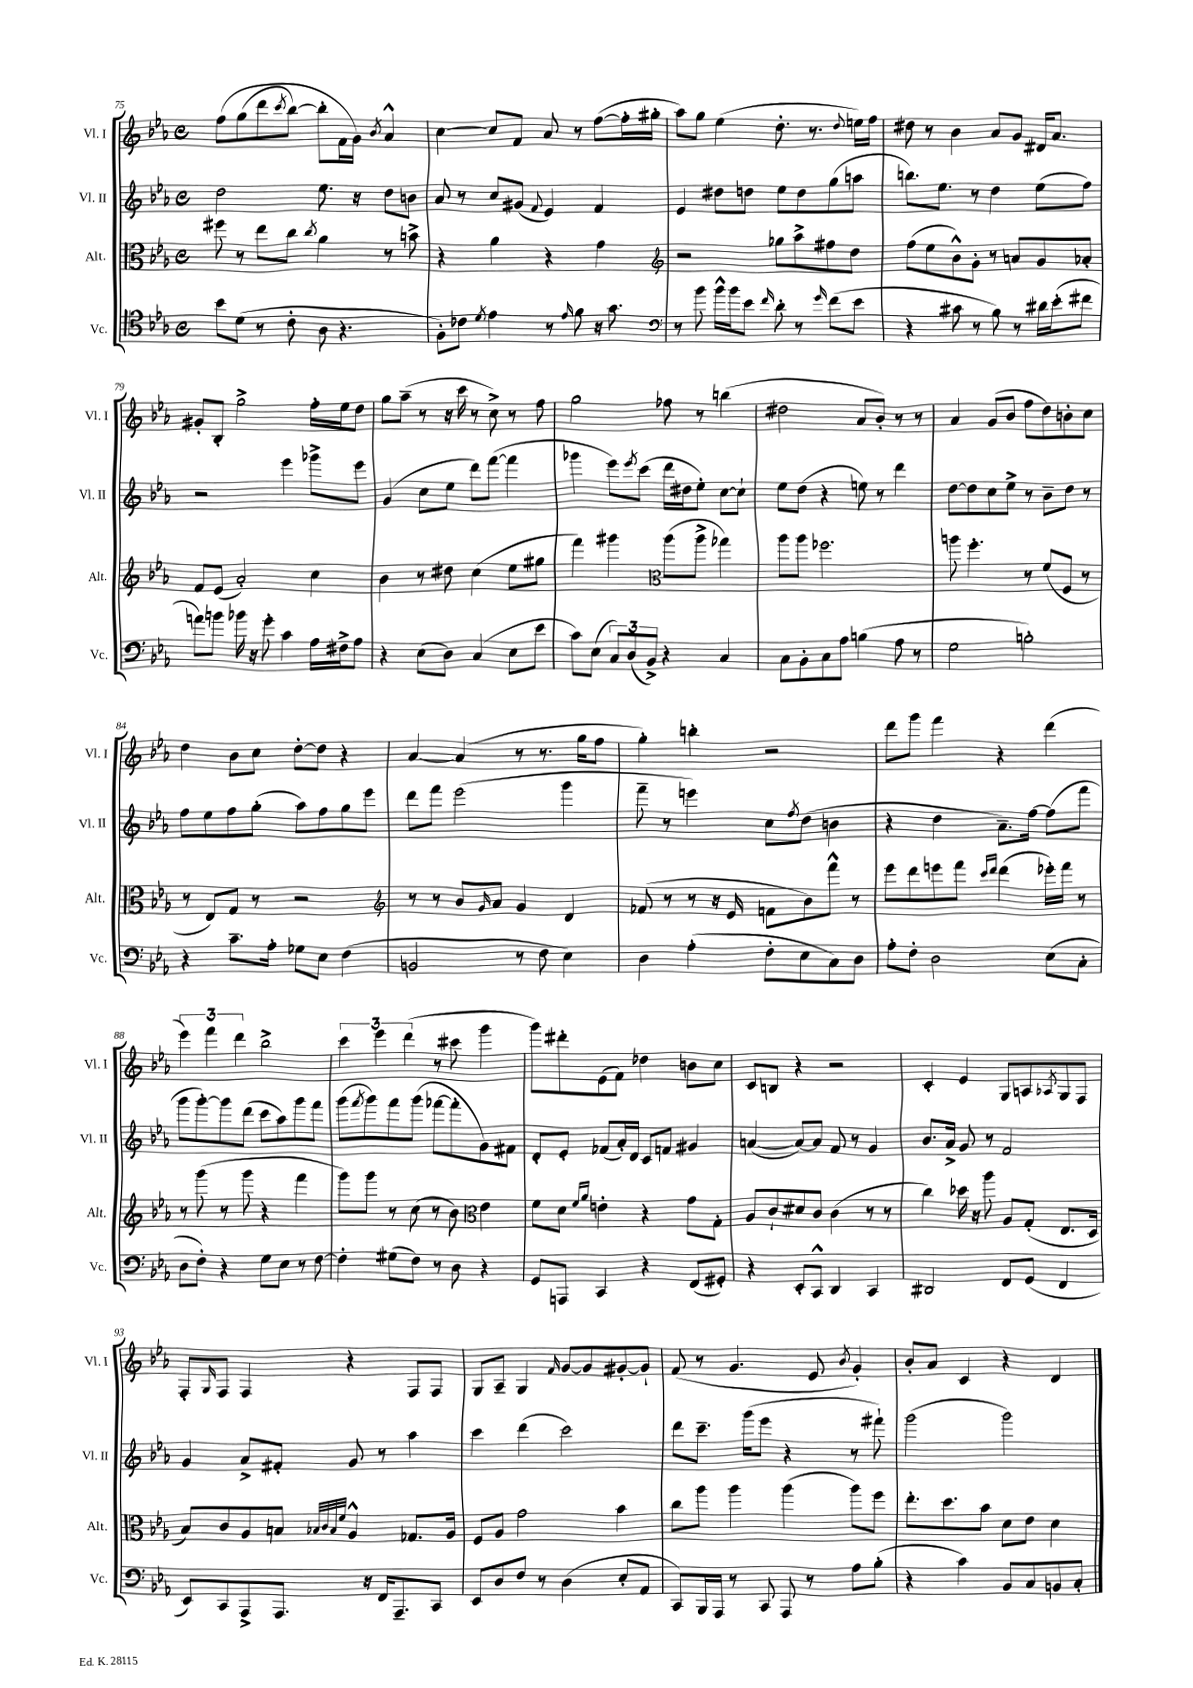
<<
\new StaffGroup <<
\new Staff = "s0" \with { instrumentName = "Vl. I" shortInstrumentName = "Vl. I" } {
    \clef treble \key ees \major \defaultTimeSignature \time 4/4
    f''8\( g''8( d'''8 \acciaccatura { c'''8 } bes''8~) bes''8-. f'16 g'16\) \acciaccatura { bes'8 } aes'4-^ |
    c''4~ c''8 f'8 aes'8 r8 f''8~( f''16-. gis''16-. |
    aes''8) g''8 ees''4( d''8.-. r8. \appoggiatura { d''8 } e''16) f''16 |
    dis''8 r8 bes'4 aes'8 g'8 dis'16 aes'8. |
    gis'8-. bes8-. g''2-> f''16-. ees''16 d''8 |
    g''8 aes''8--( r8 r16 c'''16 r8 c''8->) r8 f''8 |
    g''2 fes''8 r8 b''4( |
    dis''2 aes'8 bes'8-.) r8 r8 |
    aes'4 g'8( bes'8 f''8 d''8) b'8-. c''8 |
    d''4 bes'8 c''8 d''8~-. d''8 r4 |
    aes'4~ aes'4( r8 r8. g''16 f''8 |
    g''4-.) b''4-. r2 |
    d'''8 g'''8 f'''4 r4 d'''4( |
    \tuplet 3/2 { ees'''4) f'''4 d'''4 } bes''2-> |
    \tuplet 3/2 { c'''4 ees'''4 d'''4( } r8 cis'''8 g'''4 |
    g'''8) dis'''8-. ees'8( f'8) des''4 b'8 c''8 |
    c'8 b8 r4 r2 |
    c'4-. ees'4 g8 a8 \acciaccatura { aes8 } g8 f8 |
    f8-. \grace { g16 } f8 f4 r4 f8 f8 |
    g8 aes8-- g4 \grace { f'16 } g'8~ g'8 gis'8~-. gis'8-! |
    f'8( r8 g'4. ees'8 \acciaccatura { bes'8 } g'4-.) |
    bes'8-. aes'8 c'4 r4 d'4 \bar "|." |
}
\new Staff = "s1" \with { instrumentName = "Vl. II" shortInstrumentName = "Vl. II" } {
    \clef treble \key ees \major \defaultTimeSignature \time 4/4
    d''2 ees''8. r16 d''8 b'8 |
    aes'8 r8 c''8 gis'8( \appoggiatura { f'8 } ees'4) f'4 |
    ees'4 dis''8 d''8 ees''8 d''8 g''8( a''8 |
    b''8.) ees''8. r8 d''4 ees''8( f''8) |
    r2 ees'''4 ges'''8-> ees'''8 |
    g'4( c''8 ees''8 d'''8) f'''8~( f'''4 |
    ges'''4 ees'''8) \acciaccatura { ees'''8 } c'''8( d'''16 dis''16 ees''8-.) c''8~ c''8-! |
    ees''8 d''8( r4 e''8) r8 d'''4 |
    d''8~ d''8 c''8 ees''8-> r8 bes'8-- d''8 r8 |
    f''8 ees''8 f''8 g''8-.( aes''8) f''8 g''8 ees'''8 |
    d'''8 f'''8 ees'''2( g'''4 |
    f'''8-- r8 e'''4) c''8 \acciaccatura { f''8 } d''8( b'4 |
    r4 d''4 aes'8.--) f''16~ f''8( f'''8 |
    g'''8 g'''8~-.) g'''8 d'''8( c'''8 aes''8) g'''8 f'''8 |
    g'''8( \acciaccatura { f'''8 } g'''8) f'''8 g'''8( fes'''8~ fes'''8-. g'8) fis'8 |
    d'8-. ees'8-. fes'8( aes'16-.) d'16 c'8 f'8 gis'4 |
    a'4~( a'8~) a'8 f'8 r8 g'4 |
    bes'8. aes'16-> g'8 r8 f'2 |
    g'4 aes'8-> fis'8-. g'8 r8 aes''4 |
    c'''4 d'''4( c'''2) |
    d'''8 c'''8.-- g'''16( ees'''8 r4 r8 fis'''8-!) |
    g'''2( g'''2) \bar "|." |
}
\new Staff = "s2" \with { instrumentName = "Alt." shortInstrumentName = "Alt." } {
    \clef alto \key ees \major \defaultTimeSignature \time 4/4
    fis''8 r8 ees''8 c''8 \acciaccatura { c''8 } aes'4 r8 b'8-> |
    r4 aes'4 r4 g'4 |
    \clef treble r2 ges''8 aes''8-> fis''8 d''8 |
    f''8( ees''8 bes'8-^) g'8-. r8 a'8 g'8 aes'8-. |
    f'8 ees'8( aes'2-.) c''4 |
    bes'4 r8 dis''8 c''4( ees''8 gis''8 |
    f'''4) gis'''4 \clef alto aes''8( aes''8-> ges''4) |
    aes''8 aes''8 fes''2. |
    a''8 f''4.-. r8 f'8( f8 r8 |
    r8 ees8) g8 r8 r2 |
    \clef treble r8 r8 bes'8 \grace { g'16 } aes'8 g'4 d'4 |
    fes'8( r8 r8 r16 ees'16 f'8 bes'8) f'''8-^ r8 |
    ees'''8 d'''8 e'''8 f'''8 \grace { c'''16 d'''16 } d'''4( ees'''16-.) f'''16 r8 |
    r8 g'''8( r8 g'''8 r4 f'''4 |
    g'''8) g'''8 r8 c''8( r8 bes'8) \clef alto ees'4 |
    f'8 d'8 \grace { f'16 aes'16 } e'4-. r4 g'8 g8-. |
    aes8 c'8-! dis'8 c'8 c'4( r8 r8 |
    c''4) des''16 r16 aes''8 aes8 g8-.( ees8. d16 |
    bes8) c'8 aes8 b8 \grace { bes32 c'32 bes32 f'32 } aes4-^ ges8. aes16 |
    f8 aes8 g'2 bes'4 |
    c''8 aes''8 aes''4 aes''4( aes''8) f''8 |
    ees''8.-. d''8. bes'8 d'8 ees'8 d'4 \bar "|." |
}
\new Staff = "s3" \with { instrumentName = "Vc." shortInstrumentName = "Vc." } {
    \clef tenor \key ees \major \defaultTimeSignature \time 4/4
    bes'8 d'8( r8 c'8-. aes8 r4. |
    f8-.) ces'8 \acciaccatura { d'8 } ees'4 r8 \grace { ees'16 } f'8 r16 g'8. |
    \clef bass r8 bes'8 bes'16-^ bes'16 ees'8 \grace { f'16 } d'8-. r8 \grace { g'16 } f'8( ees'8 |
    r4 cis'8 r8 bes8) r8 dis'16 ees'16-.( fis'8 |
    a'8) b'8 bes'16 r16 g'8-. c'4 aes16 fis16-> aes8 |
    r4 ees8( d8) c4( ees8 ees'8 |
    c'8) ees8( \tuplet 3/2 { c8) d8( bes,8->) } r4 c4 |
    c8 bes,8-. c8 aes8 b4( aes8 r8 |
    g2 b2-.) |
    r4 c'8.-- aes16-. ges8 ees8 f4( |
    b,2 r8 f8 ees4) |
    d4 aes4-.( f8-. ees8 c8) d8 |
    aes8-. f8-. d2 ees8( c8-. |
    d8 f8-.) r4 g8 ees8 r8 f8~ |
    f4-. gis8( f8) r8 d8 r4 |
    g,8 a,,8 c,4 r4 f,8( gis,8-.) |
    r4 ees,8-. c,8-^ d,4 c,4 |
    dis,2 f,8 g,8( f,4 |
    ees,8) c,8 aes,,8-> aes,,8. r16 f,16 aes,,8.-- c,8 |
    ees,8 d8 f8 r8 d4( ees8-. aes,8 |
    c,8) bes,,16 aes,,16 r8 c,8 aes,,8 r8 aes8 bes8-.( |
    r4 c'4) bes,8 c8 b,8 c8-. \bar "|." |
}
>>
>>
\layout { \context { \Score currentBarNumber = #75 } }
